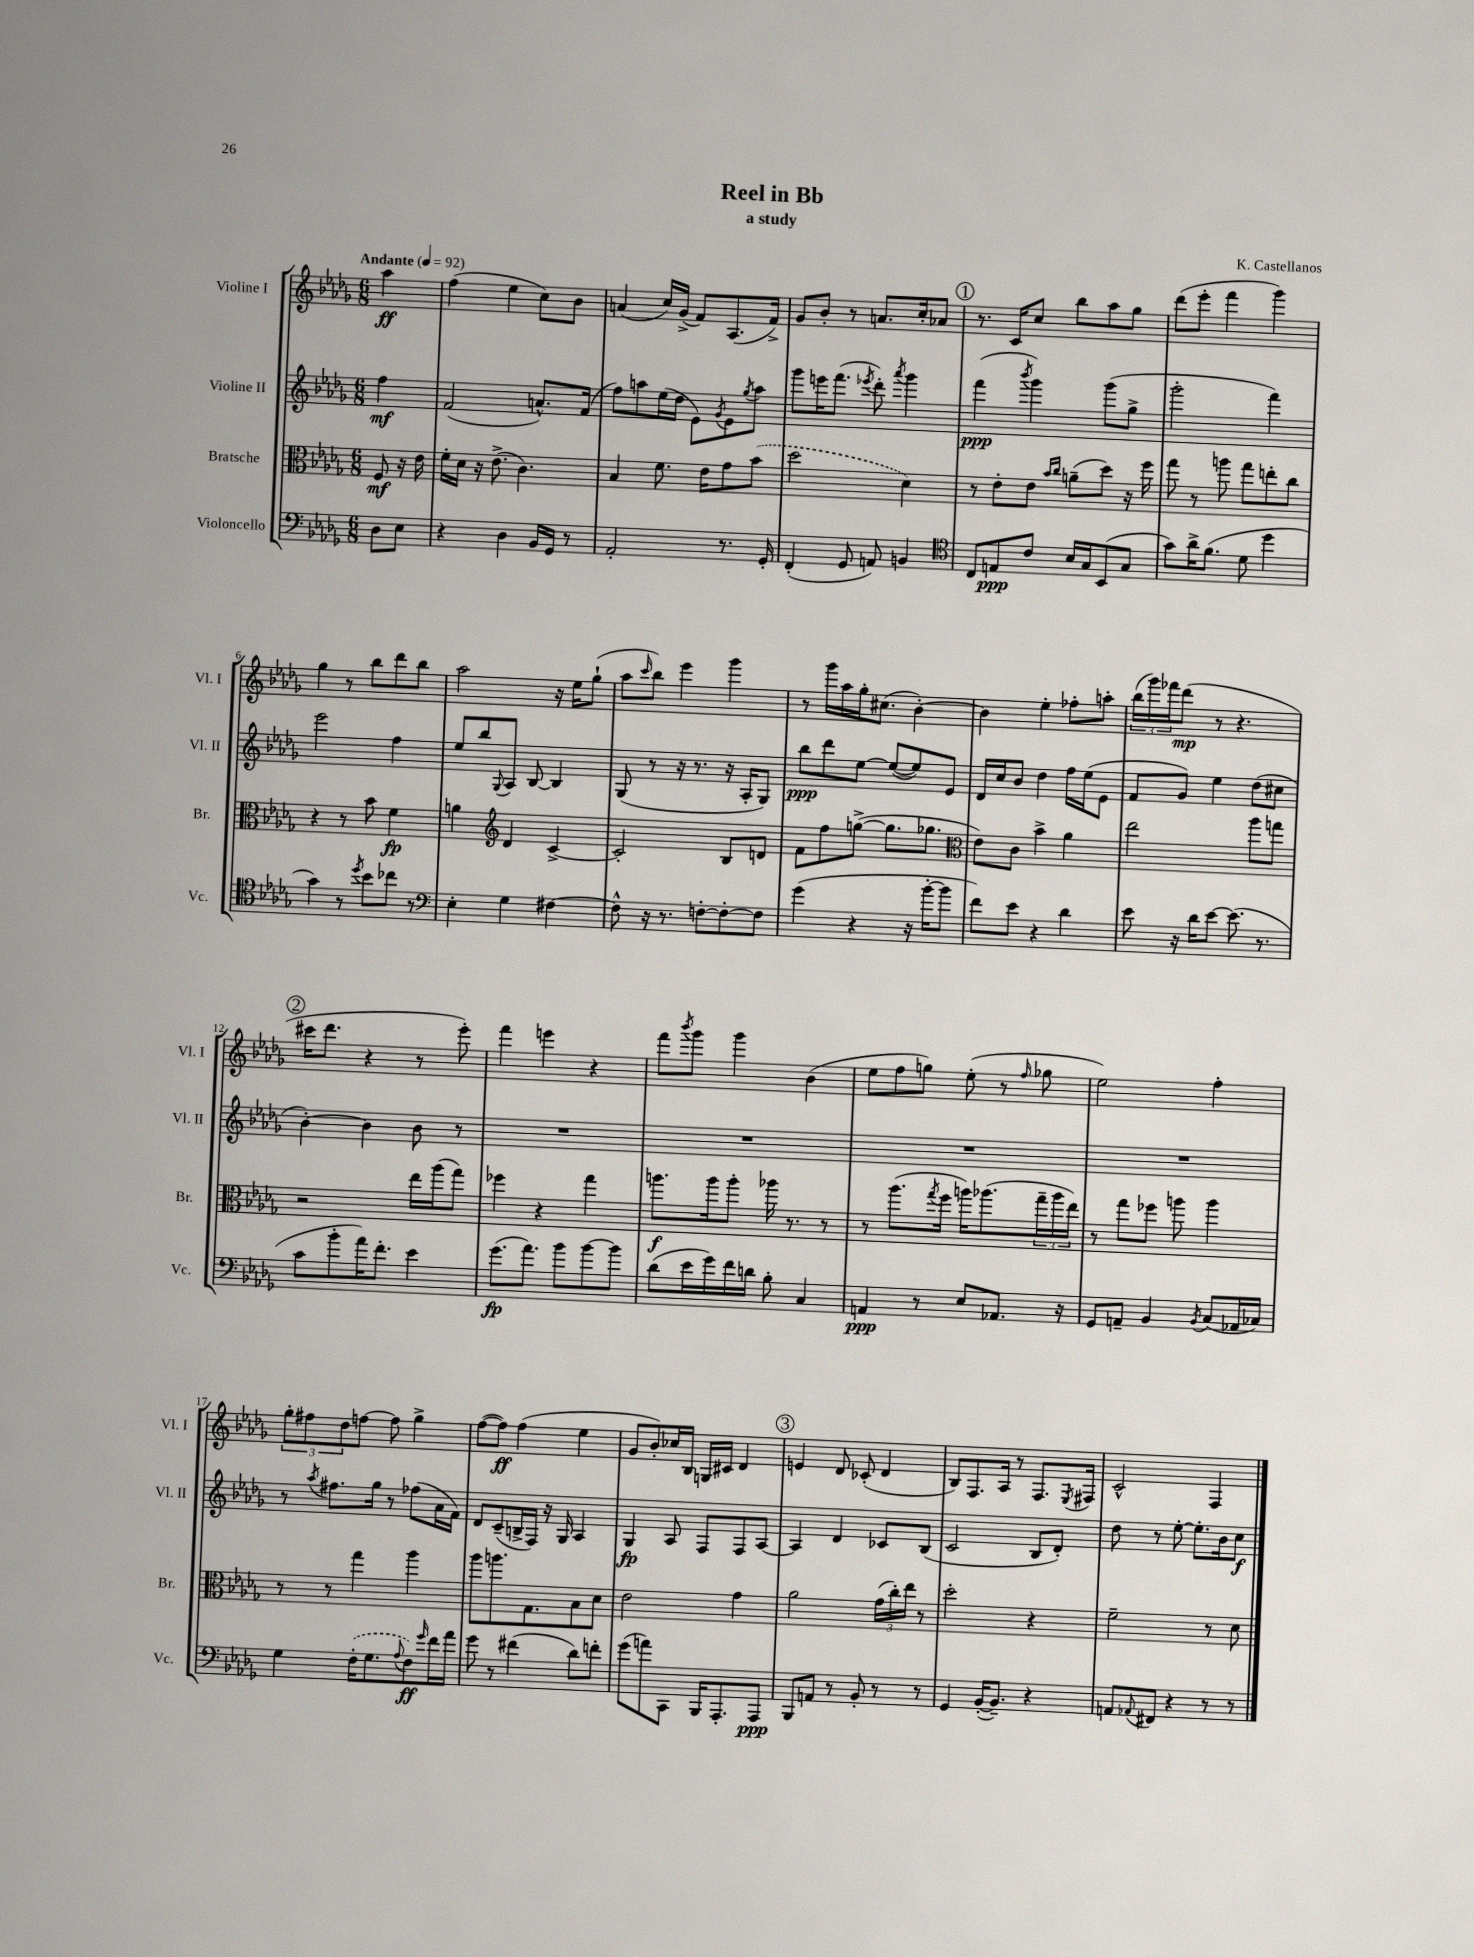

**kern	**dynam	**kern	**dynam	**kern	**dynam	**kern	**dynam
*part4	*part4	*part3	*part3	*part2	*part2	*part1	*part1
*staff4	*staff4	*staff3	*staff3	*staff2	*staff2	*staff1	*staff1
*I"Violoncello	*	*I"Bratsche	*	*I"Violine II	*	*I"Violine I	*
*I'Vc.	*	*I'Br.	*	*I'Vl. II	*	*I'Vl. I	*
*clefF4	*	*clefC3	*	*clefG2	*	*clefG2	*
*k[b-e-a-d-g-]	*	*k[b-e-a-d-g-]	*	*k[b-e-a-d-g-]	*	*k[b-e-a-d-g-]	*
*M6/8	*	*M6/8	*	*M6/8	*	*M6/8	*
*MM92	*	*MM92	*	*MM92	*	*MM92	*
=	=	=	=	=	=	=	=
!	!	!	!	!	!	!LO:TX:a:B:t=Andante	!
8D-\L	.	8F/	mf	4ff\	mf	4aa-\	ff
8E-\J	.	16r	.	.	.	.	.
.	.	16e-\	.	.	.	.	.
=1	=1	=1	=1	=1	=1	=1	=1
4r	.	16f'\LL	.	(2f/	.	(4ff\	.
.	.	16d-\JJ	.	.	.	.	.
.	.	16r	.	.	.	.	.
.	.	(8.e-^\	.	.	.	.	.
4D-\	.	.	.	.	.	4ee-\	.
.	.	4.c\)	.	.	.	.	.
16BB-/LL	.	.	.	8.an^^/L)	.	8cc\L)	.
16GG-/JJ	.	.	.	.	.	.	.
8r	.	.	.	.	.	8b-\J	.
.	.	.	.	(16f/Jk	.	.	.
=2	=2	=2	=2	=2	=2	=2	=2
2AA-'/	.	4B-/	.	8ff\L)	.	(4an/	.
.	.	.	.	8aan\	.	.	.
.	.	8.f\	.	(16ee-\L	.	16cc/LL)	.
.	.	.	.	16dd-\JJ	.	(16g-^/JJ	.
.	.	.	.	8e-\L)	.	8f/L)	.
.	.	16e-\KL	.	.	.	.	.
.	.	.	.	8qg-/	.	.	.
8.r	.	8g-\	.	8e-\	.	(8.A-/	.
.	.	.	.	8qgg-/	.	.	.
.	.	(8b-\J	.	8aa\J	.	.	.
16GG-'/	.	.	.	.	.	16f^/Jk)	.
=3	=3	=3	=3	=3	=3	=3	=3
(4FF'/	.	2dd-\	.	8ggg-\L	.	8g-/L	.
.	.	.	.	16eeen\K	.	8b-'/J	.
.	.	.	.	(8.fff\J	.	.	.
8GG-/	.	.	.	.	.	8r	.
.	.	.	.	8qeee-X/	.	.	.
8AAn/)	.	.	.	8ddd-'\)	.	8.an/L	.
.	.	.	.	8qaaa-/	.	.	.
4BBn/	.	4d-\)	.	4ggg-\	.	.	.
.	.	.	.	.	.	16cc'/k	.
.	.	.	.	.	.	8a-X/J	.
!!LO:REH:place=s1:t=1
=4	=4	=4	=4	=4	=4	=4	=4
*clefC4	*	*	*	*	*	*	*
8C/L	.	8r	.	(4fff\	ppp	8.r	.
8En/	ppp	8e-'\L	.	.	.	.	.
.	.	.	.	.	.	16c/KL	.
.	.	.	.	8qbbb-/	.	.	.
8c/J	.	8e-\J	.	4ggg-\)	.	8cc/J	.
.	.	16qqb-/LL	.	.	.	.	.
.	.	16qqcc/JJ	.	.	.	.	.
16B-/LL	.	(8an~\L	.	.	.	8bb-\L	.
16G-/J	.	.	.	.	.	.	.
(8BB-/	.	8dd-\J)	.	(8ggg-\L	.	8aa-\	.
8G-/J	.	16r	.	8gg-^\J	.	8gg-\J	.
.	.	16ff\	.	.	.	.	.
=5	=5	=5	=5	=5	=5	=5	=5
8g-\L)	.	8gg-\	.	2ggg-'\	.	(8ddd-\L	.
16a-^\K	.	8r	.	.	.	8eee-'\J	.
(8.f\J	.	.	.	.	.	.	.
.	.	8aan\	.	.	.	4fff\	.
8d-\	.	8gg-\L	.	.	.	.	.
4dd-\	.	8een'\	.	4fff\)	.	4ggg-\)	.
.	.	8cc\J	.	.	.	.	.
!!LO:LB:g=z
=6	=6	=6	=6	=6	=6	=6	=6
4g-\)	.	4r	.	2eee-\	.	4gg-\	.
8r	.	8r	.	.	.	8r	.
8qdd-/	.	.	.	.	.	.	.
8b-\L	.	8b-\	.	.	.	8bb-\L	.
8cc-X\J	.	4f\	fp	4ff\	.	8ddd-\	.
8r	.	.	.	.	.	8bb-\J	.
=7	=7	=7	=7	=7	=7	=7	=7
*clefF4	*	*	*	*	*	*	*
4E-'\	.	4an\	.	8ee-/L	.	2aa-\	.
.	.	.	.	8bb-/	.	.	.
*	*	*clefG2	*	*	*	*	*
.	.	.	.	8qqG-/	.	.	.
4G-\	.	4d-/	.	8A-/J	.	.	.
.	.	.	.	[8B-/	.	.	.
[4F#X\	.	[4c^/	.	4B-/]	.	16r	.
.	.	.	.	.	.	16ee-\KL	.
.	.	.	.	.	.	(8gg-`\J	.
=8	=8	=8	=8	=8	=8	=8	=8
8F#^^\]	.	2c'/]	.	(8G-/	.	8aa-\L	.
.	.	.	.	.	.	16qqccc/	.
16r	.	.	.	8r	.	8bb-\J)	.
8.r	.	.	.	.	.	.	.
.	.	.	.	16r	.	4eee-\	.
.	.	.	.	8.r	.	.	.
[8Fn'\L	.	.	.	.	.	.	.
8F'\_	.	8B-/L	.	16r	.	4ggg-\	.
.	.	.	.	16A-'/KL	.	.	.
8F\J]	.	8dn/J	.	8G-/J)	.	.	.
=9	=9	=9	=9	=9	=9	=9	=9
(4g-\	.	8f\L	.	8bb-\L	ppp	8r	.
.	.	8ff\	.	8ddd-\	.	16ggg-\LL	.
.	.	.	.	.	.	16aa-\	.
4r	.	([8ggn^\J	.	[8ee-\J	.	16gg-'\J	.
.	.	.	.	.	.	(8.cc#X\J	.
.	.	8.gg\L]	.	(8ee-/L_	.	.	.
16r	.	.	.	8ee-/])	.	[4b-'\)	.
[16b-'\KL	.	8.gg-X\J	.	.	.	.	.
8b-\J]	.	.	.	8e-/J	.	.	.
=10	=10	=10	=10	=10	=10	=10	=10
*	*	*clefC3	*	*	*	*	*
8f\L)	.	8e-\L)	.	16d-/LL	.	4b-\]	.
.	.	.	.	16cc/J	.	.	.
8e-\J	.	8c\J	.	8b-/J	.	.	.
4r	.	4b-^\	.	4dd-\	.	4ee-'\	.
4d-\	.	4a-\	.	16ff\LL	.	8ff-X'\L	.
.	.	.	.	(16ee-\J	.	.	.
.	.	.	.	8e-\J	.	8aan'\J	.
=11	=11	=11	=11	=11	=11	=11	=11
8e-\	.	2ee-\	.	8f/L	.	(24bb-\LL	.
.	.	.	.	.	.	24ggg-\)	.
.	.	.	.	.	.	24fff-X\J	.
16r	.	.	.	8g-/J)	.	(8ddd-\J	mp
16d-\KL	.	.	.	.	.	.	.
[8e-\J	.	.	.	4ee-\	.	8r	.
(8.e-\]	.	.	.	.	.	4.r	.
.	.	8aa-\L	.	(8dd-\L	.	.	.
8.r	.	.	.	.	.	.	.
.	.	8ggn\J	.	8cc#X\J	.	.	.
!!LO:LB:g=z
!!LO:REH:place=s1:t=2
=12	=12	=12	=12	=12	=12	=12	=12
8c\L	.	2r	.	[4b-'\)	.	16ccc#X\KL	.
.	.	.	.	.	.	8.ddd-\J	.
8b-'\	.	.	.	.	.	.	.
16a-\K)	.	.	.	4b-\]	.	4r	.
8.f'\J	.	.	.	.	.	.	.
4e-\	.	16ee-\LL	.	8b-\	.	8r	.
.	.	(16aa-\J	.	.	.	.	.
.	.	8gg-\J)	.	8r	.	8eee-'\)	.
=13	=13	=13	=13	=13	=13	=13	=13
(8.g-\L	fp	4ff-X\	.	2.r	.	4fff\	.
8.a-\J)	.	.	.	.	.	.	.
.	.	4r	.	.	.	4eeen\	.
8b-\L	.	.	.	.	.	.	.
[8b-\	.	4gg-\	.	.	.	4r	.
8b-\J]	.	.	.	.	.	.	.
=14	=14	=14	=14	=14	=14	=14	=14
(8d-\L	.	8.aan\L	f	2.r	.	8fff\L	.
.	.	.	.	.	.	8qbbb-/	.
16e-\L	.	.	.	.	.	8ggg-\J	.
16g-\)	.	16aa\k	.	.	.	.	.
16f\	.	8aa'\J	.	.	.	4ggg-\	.
16dn\JJ	.	.	.	.	.	.	.
8B-'\	.	16aa-X\	.	.	.	.	.
.	.	8.r	.	.	.	.	.
4C/	.	.	.	.	.	(4b-\	.
.	.	8r	.	.	.	.	.
=15	=15	=15	=15	=15	=15	=15	=15
4AAn/	ppp	8r	.	2.r	.	8ee-\L	.
.	.	(8.aa-\L	.	.	.	8ff\	.
8r	.	.	.	.	.	8ggn\J)	.
.	.	8qgg-/	.	.	.	.	.
.	.	16ff\Jk	.	.	.	.	.
8E-/L	.	16aan\KL)	.	.	.	(8ee-'\	.
.	.	(8.aa-X\	.	.	.	.	.
8.AA-X/J	.	.	.	.	.	8r	.
.	.	.	.	.	.	16qqff/	.
.	.	24gg-~\L	.	.	.	8gg-X\	.
.	.	24aa-\	.	.	.	.	.
16r	.	.	.	.	.	.	.
.	.	24ee-\JJ)	.	.	.	.	.
=16	=16	=16	=16	=16	=16	=16	=16
8GG-/L	.	8r	.	2.r	.	2ee-\)	.
8AAn~/J	.	8gg-\L	.	.	.	.	.
4BB-/	.	8ff-X\J	.	.	.	.	.
.	.	8aan\	.	.	.	.	.
8qBB-/	.	.	.	.	.	.	.
(8C/L	.	4aa\	.	.	.	4ff'\	.
16AA-X/L	.	.	.	.	.	.	.
16C-X/JJ)	.	.	.	.	.	.	.
!!LO:LB:g=z
=17	=17	=17	=17	=17	=17	=17	=17
4G-\	.	8r	.	8r	.	12gg-'\L	.
.	.	.	.	.	.	12ff#X\	.
.	.	.	.	8qaa-/	.	.	.
.	.	8r	.	8.ff#X\L	.	.	.
.	.	.	.	.	.	12dd-\	.
(16F'\KL	.	4gg-\	.	.	.	[8ffn\J	.
8.G-\	.	.	.	16gg-\Jk	.	.	.
.	.	.	.	8r	.	8ff\]	.
8qqA-/	.	.	.	.	.	.	.
8F\)	ff	4aa-\	.	(8ff-X\L	.	4gg-^\	.
16qqg-/	.	.	.	.	.	.	.
16f\L	.	.	.	16a-\L	.	.	.
16a-\JJ	.	.	.	16f\JJ)	.	.	.
=18	=18	=18	=18	=18	=18	=18	=18
8g-\	.	8aa-\L	.	8d-/L	.	([8ff\L	.
8r	.	8.aan\	.	(8c~/	.	8ff\J])	ff
(4f#X\	.	.	.	16Bn^/L	.	(4ff\	.
.	.	8.G-\	.	16F/JJ)	.	.	.
.	.	.	.	16r	.	.	.
.	.	.	.	16G-/	.	.	.
8d-\L)	.	8B-\	.	4A-/	.	4ee-\	.
8fn'\J	.	8d-\J	.	.	.	.	.
=19	=19	=19	=19	=19	=19	=19	=19
(8g-\L	.	2e-\	.	4G-/	fp	8g-/L	.
8an\)	.	.	.	.	.	8b-'/)	.
8CC\J	.	.	.	8A-/	.	16cc-X/L	.
.	.	.	.	.	.	16B-/JJ	.
16BBB-/KL	.	.	.	8F/L	.	16Gn/LL	.
8.AAA-'/	.	.	.	.	.	16c#X/JJ	.
.	.	4g-\	.	8F/	.	4d-/	.
8AAA-/J	ppp	.	.	[8A-/J	.	.	.
!!LO:REH:place=s1:t=3
=20	=20	=20	=20	=20	=20	=20	=20
8BBB-/L	.	2a-\	.	4A-/]	.	4en/	.
8AAn/J	.	.	.	.	.	.	.
8r	.	.	.	4d-/	.	8d-/	.
8BB-'/	.	.	.	.	.	(8c-X'/	.
8r	.	(24g-\LL	.	8c-X/L	.	4d-/	.
.	.	24cc'\)	.	.	.	.	.
.	.	24ee-\JJ	.	.	.	.	.
8r	.	8r	.	(8B-/J	.	.	.
=21	=21	=21	=21	=21	=21	=21	=21
4GG-/	.	2dd-'\	.	2c/	.	8B-/L)	.
.	.	.	.	.	.	8.F/	.
([16BB-'/KL	.	.	.	.	.	.	.
8.BB-~/J])	.	.	.	.	.	16A-/Jk	.
.	.	.	.	.	.	8r	.
4r	.	4r	.	8B-/L	.	8.F/L	.
.	.	.	.	8d-'/J)	.	.	.
.	.	.	.	.	.	8qE-/	.
.	.	.	.	.	.	16F#X/Jk	.
=22	=22	=22	=22	=22	=22	=22	=22
8AAn/L	.	2f~\	.	8dd-\	.	2c^^/	.
8qqAA-X/	.	.	.	.	.	.	.
8FF#X/J	.	.	.	8r	.	.	.
4r	.	.	.	[8ee-'\	.	.	.
.	.	.	.	8.ee-'\L]	.	.	.
8r	.	8r	.	.	.	4F/	.
.	.	.	.	16b-\k	.	.	.
8r	.	8d-\	.	8cc\J	f	.	.
==	==	==	==	==	==	==	==
*-	*-	*-	*-	*-	*-	*-	*-
